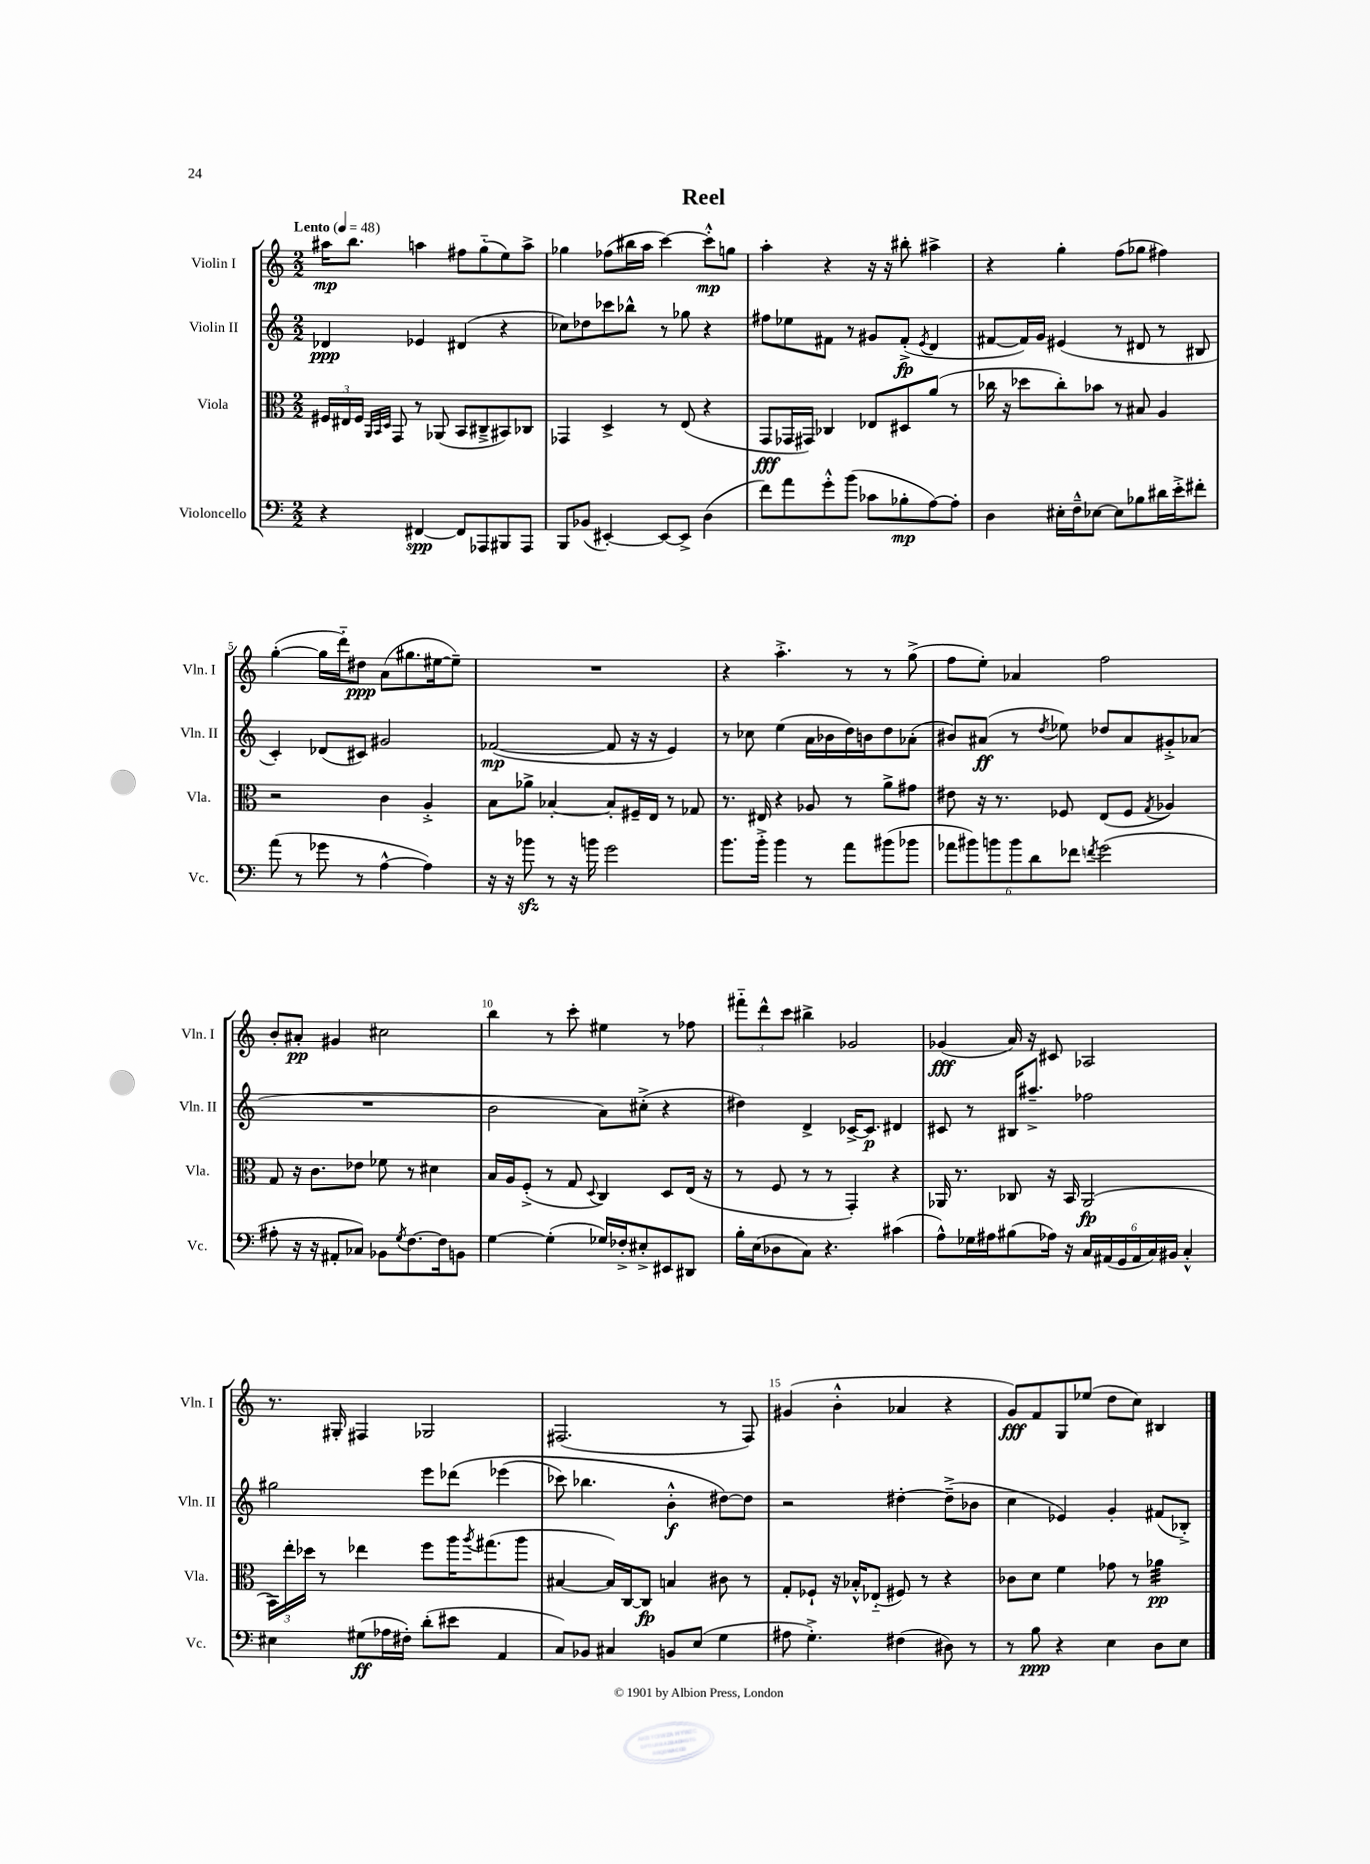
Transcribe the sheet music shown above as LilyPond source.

\header { title = "Reel" }
<<
\new StaffGroup <<
\new Staff = "s0" \with { instrumentName = "Violin I" shortInstrumentName = "Vln. I" } {
    \clef treble \key c \major \numericTimeSignature \time 2/2 \tempo "Lento" 4 = 48
    ais''16\mp b''8. a''4 fis''8 g''8-_( e''8) a''8-> |
    ges''4 fes''8( bis''16 a''16 c'''4~) c'''8-.-^\mp g''8 |
    a''4-. r4 r16 r16 bis''8-. ais''4-> |
    r4 g''4-. f''8( ges''8 fis''4) |
    g''4~-.( g''16 d'''16-_) dis''8\ppp a'8( gis''8. eis''16~ eis''8--) |
    R1 |
    r4 a''4.-.-> r8 r8 g''8->( |
    f''8 e''8-.) aes'4 f''2 |
    b'8-. ais'8-.\pp gis'4 cis''2 |
    b''4 r8 c'''8-. eis''4 r8 fes''8 |
    \tuplet 3/2 { fis'''8-_ d'''8-^ c'''8 } bis''4-> ges'2 |
    ges'4\fff( a'16) r16 cis'8 aes2 |
    r8. gis16-. fis4 ges2 |
    fis2.( r8 fis8) |
    gis'4( b'4-.-^ aes'4 r4 |
    g'8\fff) f'8 g8 ees''8( d''8 c''8) bis4 \bar "|." |
}
\new Staff = "s1" \with { instrumentName = "Violin II" shortInstrumentName = "Vln. II" } {
    \clef treble \key c \major \numericTimeSignature \time 2/2
    des'4\ppp ees'4 dis'4( r4 |
    ces''8) des''8 ces'''8 bes''8-^ r8 ges''8 r4 |
    fis''8 ees''8 fis'8 r8 gis'8 fis'8-.->\fp( \acciaccatura { e'8 } d'4 |
    fis'8~ fis'16) g'16 eis'4( r8 dis'8 r8 bis8 |
    c'4-.) des'8( cis'8) gis'2 |
    fes'2~\mp( fes'8 r16 r16 e'4) |
    r8 ces''8 e''4( a'16 bes'16 d''16) b'16 d''8 aes'8-.( |
    bis'8) ais'8\ff( r8 \acciaccatura { d''8 } ees''8) des''8 ais'8 gis'8-.-> aes'8( |
    R1 |
    b'2 a'8) cis''8-.->( r4 |
    dis''4) d'4-> ces'16~-> ces'8.\p dis'4 |
    cis'8 r8 bis16 ais''8.---> fes''2 |
    gis''2 e'''8 des'''8\( ees'''4( |
    ces'''8) bes''4. b'4-.-^\f dis''8~\) dis''8 |
    r2 dis''4~-. dis''8--->( bes'8 |
    c''4 ees'4) g'4-. fis'8( bes8-.->) \bar "|." |
}
\new Staff = "s2" \with { instrumentName = "Viola" shortInstrumentName = "Vla." } {
    \clef alto \key c \major \numericTimeSignature \time 2/2
    \tuplet 3/2 { fis16 eis16 fis16 } \grace { a,32 b,32 d32 } g,8 r8 aes,8( b,8 cis8---> bis,8) ces8 |
    ges,4 d4-> r8 e8( r4 |
    g,8\fff ges,16 gis,16) ces4 ees8 dis8 a'8( r8 |
    ces''16 r16 des''8 ces''8-.) bes'8 r8 bis8 a4 |
    r2 c'4 a4-.-> |
    b8 aes'8-> bes4~-. bes8-. fis16-- e16 r8 ges8 |
    r8. eis16 r4 aes8 r8 a'8-> gis'8 |
    eis'8 r16 r8. fes8 e8( fes8 \acciaccatura { g8 } aes4) |
    g8 r16 c'8. ees'8 fes'8 r8 dis'4 |
    b16 a16 f8-.->( r8 g8 \appoggiatura { d8 } c4) d8 e16( r16 |
    r8 f8 r8 r8 g,4-.) r4 |
    aes,16 r8. ces8 r16 b,16 aes,2\fp( |
    \tuplet 3/2 { b,16) e''16-. des''16 } r8 ees''4 f''8 a''16 \acciaccatura { a''8 } gis''8.( a''8 |
    bis4~ bis16) c16~ c8\fp b4 cis'8 r8 |
    g8-. fes8-! r16 bes16-.-^ ees8-_( fis8) r8 r4 |
    ces'8 d'8 f'4 ges'8 r8 aes'4:32\pp \bar "|." |
}
\new Staff = "s3" \with { instrumentName = "Violoncello" shortInstrumentName = "Vc." } {
    \clef bass \key c \major \numericTimeSignature \time 2/2
    r4 fis,4~\spp fis,8 aes,,8 bis,,8 aes,,8 |
    b,,8 bes,8( eis,4~-.) eis,8~ eis,8-> d4( |
    f'8) a'8 g'8-.-^ b'8( ces'8 bes8-.\mp a8~) a8-. |
    d4 eis16-. f16---^ ees8~ ees8 bes8 dis'16 e'16-.-> fis'8-. |
    a'8( r8 ges'8 r8 a4~-^ a4) |
    r16 r16 bes'8\sfz r8 r16 b'16 g'2 |
    b'8. b'16-.-> b'4 r8 a'8 bis'8( bes'8 |
    \tuplet 6/4 { aes'8 bis'8) b'8 b'8 d'8 fes'8 } \acciaccatura { f'8 } g'2( |
    ais8-. r16 r16 ais,8-. ces8) bes,8 \acciaccatura { g8 } f8.~ f16 b,8 |
    g4~ g4-.( ges16) fes16-.-> eis8-.-> eis,8 dis,8 |
    b16-. e16( des8 c8) r4. cis'4( |
    a8-^) ges16 ais16 bis8( aes16) r16 \tuplet 6/4 { c16 ais,16( g,16 ais,16 c16) bis,16 } c4-.-^ |
    eis4 gis8\ff( aes16 fis16-.) d'8-.( eis'8 a,4 |
    c8) bes,8 cis4 b,8 e8( g4 |
    ais8 g4.-.->) fis4( dis8) r8 |
    r8 b8\ppp r4 e4 d8 e8 \bar "|." |
}
>>
>>
\layout { \context { \Score \override BarNumber.break-visibility = ##(#f #t #t) barNumberVisibility = #(every-nth-bar-number-visible 5) } }
